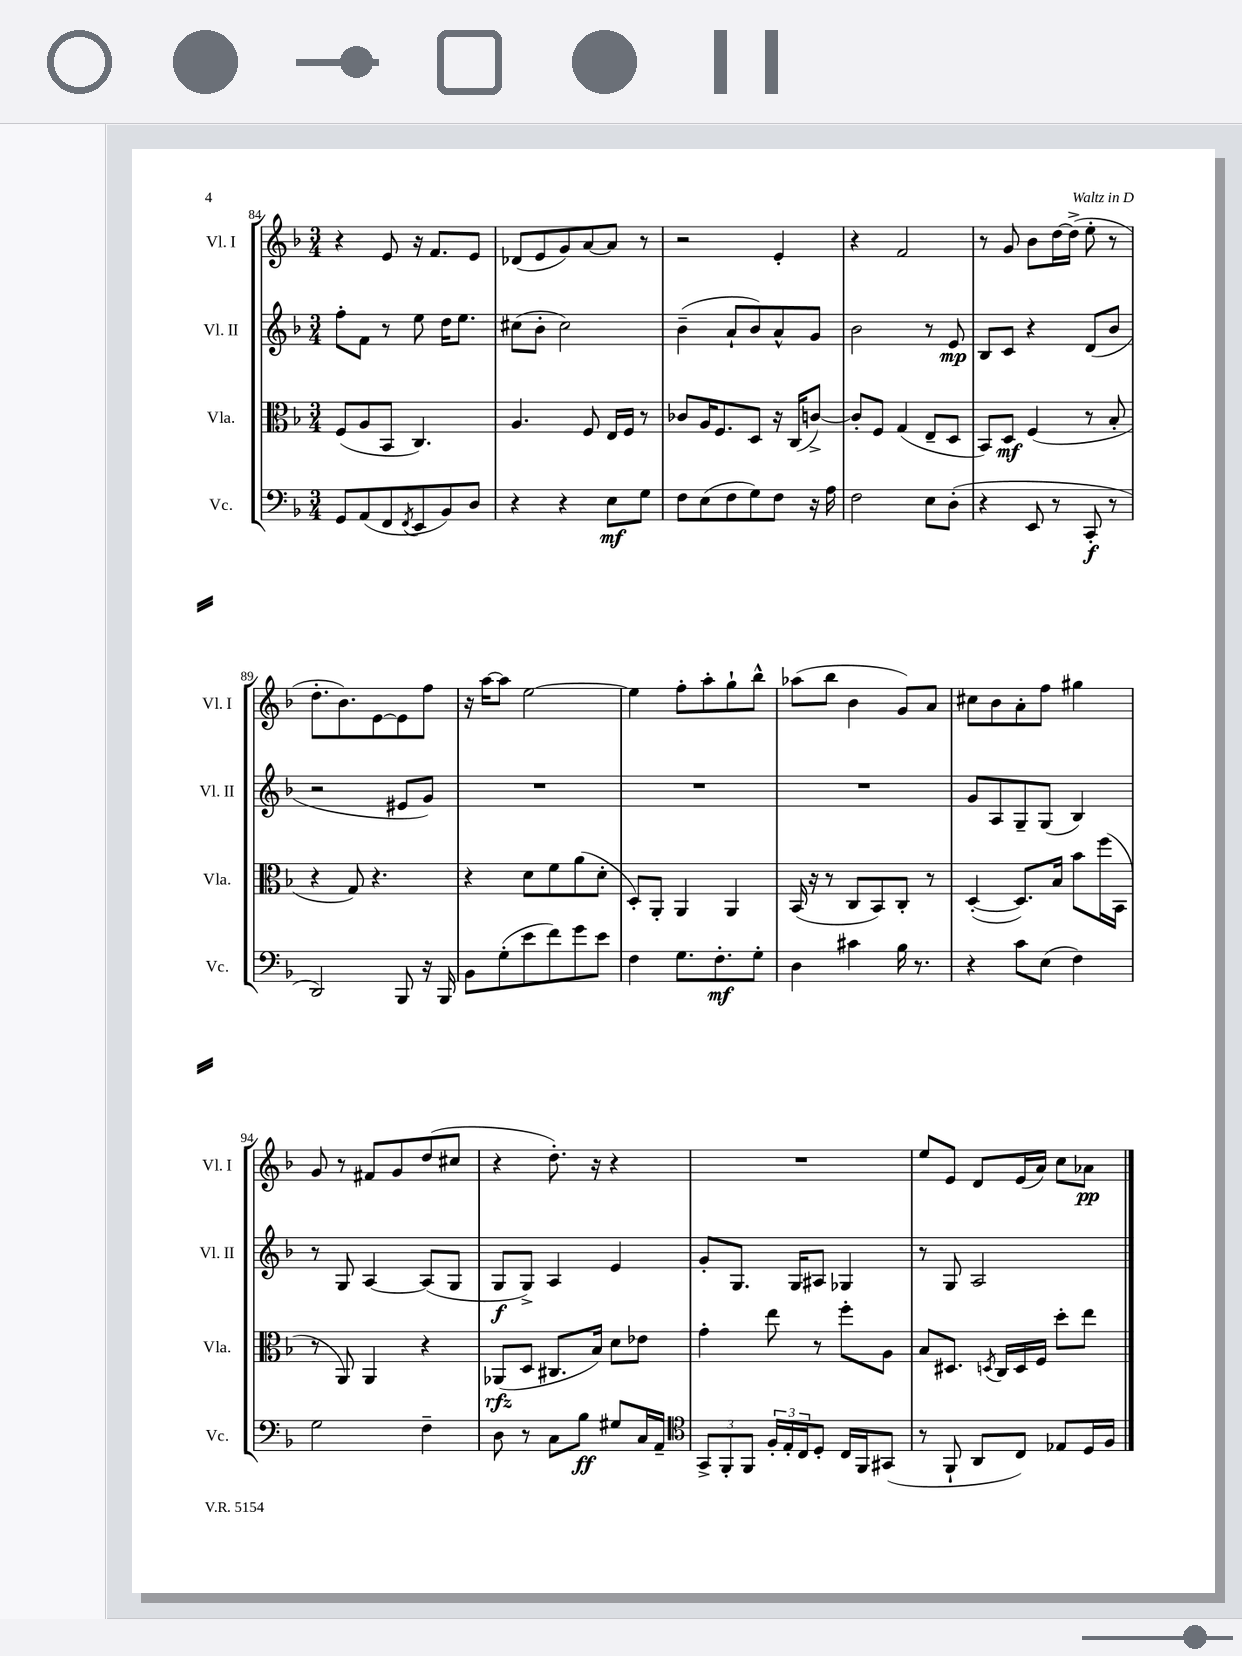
<<
\new StaffGroup <<
\new Staff = "s0" \with { instrumentName = "Vl. I" shortInstrumentName = "Vl. I" } {
    \clef treble \key f \major \numericTimeSignature \time 3/4
    r4 e'8 r16 f'8. e'8 |
    des'8( e'8 g'8) a'8~ a'8 r8 |
    r2 e'4-. |
    r4 f'2 |
    r8 g'8 bes'8 d''16~ d''16->( e''8-. r8 |
    d''8.-. bes'8.) e'8~ e'8 f''8 |
    r16 a''16~ a''8 e''2~ |
    e''4 f''8-. a''8-. g''8-! bes''8-^ |
    aes''8( bes''8 bes'4 g'8) a'8 |
    cis''8 bes'8 a'8-. f''8 gis''4 |
    g'8 r8 fis'8 g'8 d''8( cis''8 |
    r4 d''8.-.) r16 r4 |
    R2. |
    e''8 e'8 d'8 e'16( a'16) c''8 aes'8\pp \bar "|." |
}
\new Staff = "s1" \with { instrumentName = "Vl. II" shortInstrumentName = "Vl. II" } {
    \clef treble \key f \major \numericTimeSignature \time 3/4
    f''8-. f'8 r8 e''8 d''16 e''8. |
    cis''8( bes'8-. cis''2) |
    bes'4--( a'8-! bes'8) a'8-^ g'8 |
    bes'2 r8 e'8\mp |
    bes8 c'8 r4 d'8( bes'8 |
    r2 eis'8 g'8) |
    R2. |
    R2. |
    R2. |
    g'8 a8 g8-- g8( bes4) |
    r8 g8 a4~ a8( g8 |
    g8\f g8->) a4 e'4 |
    g'8-. g8. g16 ais8 ges4 |
    r8 g8 a2 \bar "|." |
}
\new Staff = "s2" \with { instrumentName = "Vla." shortInstrumentName = "Vla." } {
    \clef alto \key f \major \numericTimeSignature \time 3/4
    f8( a8 bes,8 c4.) |
    a4. f8 e16 f16 r8 |
    ces'8 a16 f8. d8 r16 c16( c'8~->) |
    c'8-. f8 g4( e8-- d8 |
    bes,8) d8\mf f4( r8 bes8-. |
    r4 g8) r4. |
    r4 d'8 f'8 a'8( d'8-. |
    d8-.) a,8-. a,4 a,4 |
    bes,16( r16 r8 c8 bes,8) c8-. r8 |
    d4~-.( d8.) bes16 bes'8 f''16( bes,16 |
    r8 a,8) a,4 r4 |
    aes,8\rfz( d8 cis8. bes16) d'8 ees'8 |
    g'4-. e''8 r8 f''8-. a8 |
    bes8 dis8. \acciaccatura { d8 } c16 d16 f16 d''8-. e''8 \bar "|." |
}
\new Staff = "s3" \with { instrumentName = "Vc." shortInstrumentName = "Vc." } {
    \clef bass \key f \major \numericTimeSignature \time 3/4
    g,8 a,8( f,8 \acciaccatura { f,8 } e,8 bes,8) d8 |
    r4 r4 e8\mf g8 |
    f8 e8( f8 g8) f8 r16 a16 |
    f2 e8 d8-.( |
    r4 e,8 r8 c,8-.\f r8 |
    d,2) bes,,8 r16 bes,,16 |
    bes,8 g8-.( e'8 f'8) g'8 e'8 |
    f4 g8. f8.-.\mf g8-. |
    d4 cis'4 bes16 r8. |
    r4 c'8 e8( f4) |
    g2 f4-- |
    d8 r8 c8 bes8\ff gis8 c16 a,16-- |
    \clef tenor \tuplet 3/2 { g,8-> f,8-. f,8 } \tuplet 3/2 { f16-. e16-. c16 } d8-. c16 f,16 gis,8( |
    r8 f,8-! a,8 c8) ees8 d16 f16 \bar "|." |
}
>>
>>
\layout { \context { \Score currentBarNumber = #84 } }
